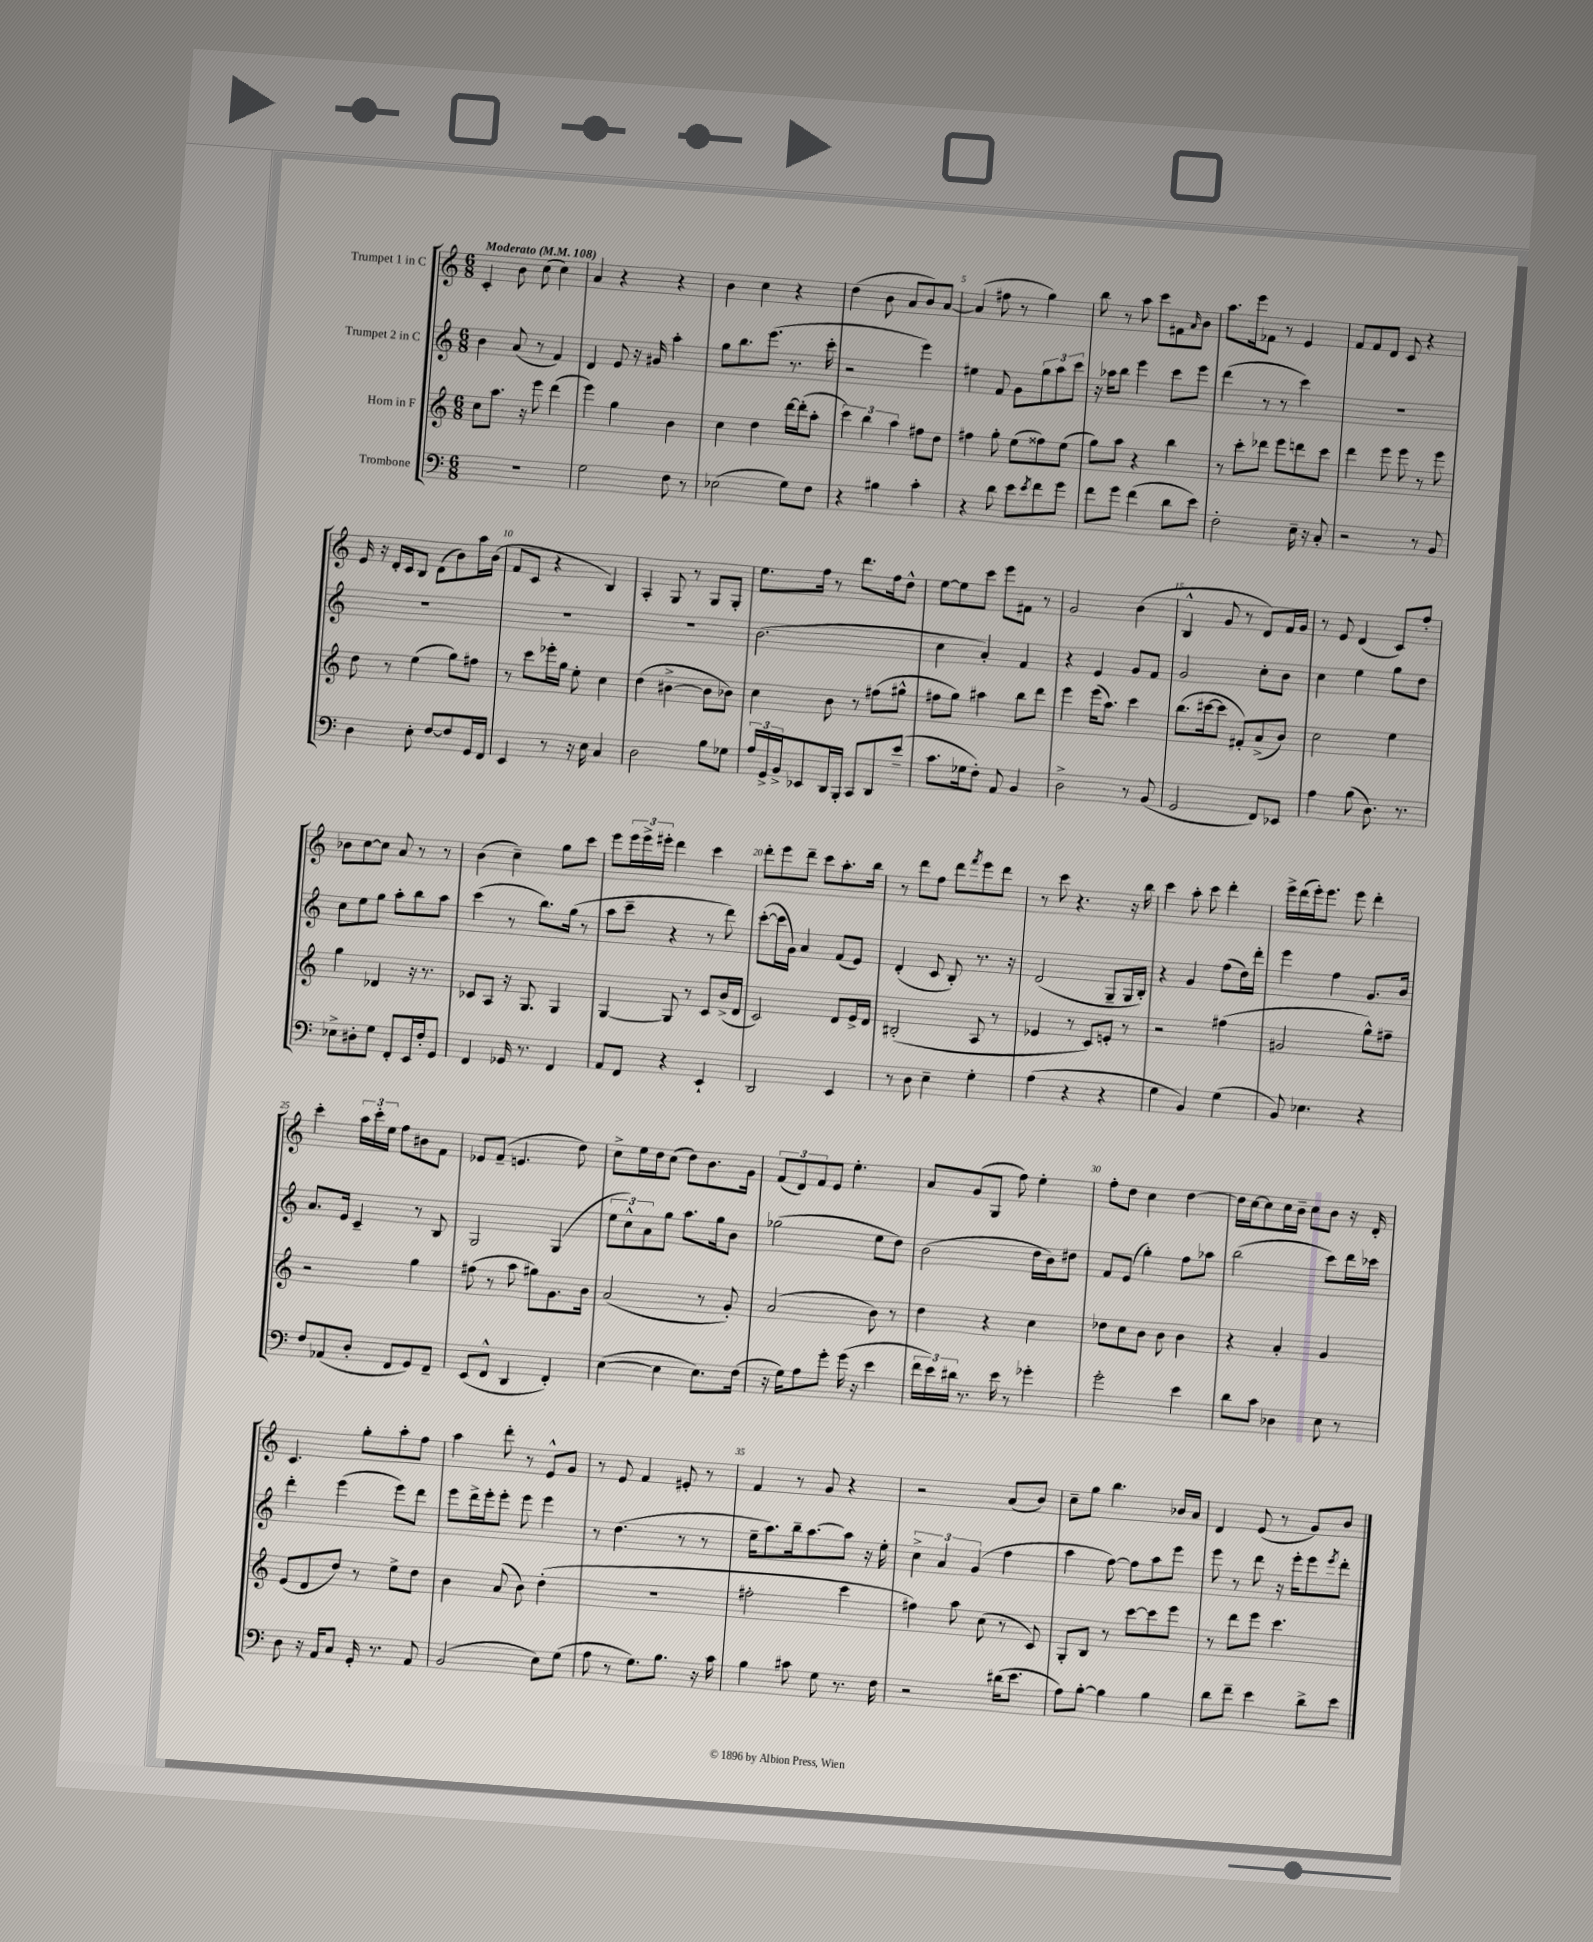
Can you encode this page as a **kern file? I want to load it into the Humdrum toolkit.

**kern	**kern	**kern	**kern
*staff4	*staff3	*staff2	*staff1
*clefF4	*clefG2	*clefG2	*clefG2
*k[]	*k[]	*k[]	*k[]
*M6/8	*M6/8	*M6/8	*M6/8
*MM108	*MM108	*MM108	*MM108
2.r	8cc	4b	4c'
.	8.aa	.	.
.	.	(8a	8b
.	16r	.	.
.	8eee	8r	(8cc
.	(4ddd	4f)	4cc)
=	=	=	=
2G	4eee)	4d	4a
.	4gg	8e	4r
.	.	16r	.
.	.	16g#	.
8F	4b	4aa'	4r
8r	.	.	.
=	=	=	=
(2E-	4cc	8gg	4b
.	.	8.bb	.
.	4dd	.	4cc
.	.	(8.eee	.
8G)	[16ddd	8.r	4r
.	(16ddd']	.	.
8F	8aa'	.	.
.	.	16ccc'	.
=	=	=	=
4r	6ccc)	2r	(4dd
.	6bb	.	.
4B#	.	.	8b
.	6aa	.	.
.	.	.	8a
4c'	8ff#	4eee)	8b)
.	8dd	.	[8a
=	=	=	=
4r	4ff#	4ee#	(4a]
8d	8gg'	8f	8ff#
8e	(8ee	8g	8r
8qe	.	.	.
8f	8ff##)	12gg	4gg)
.	.	12aa	.
8g	(8ee	.	.
.	.	12ccc	.
=	=	=	=
8f	8gg)	16r	8bb
.	.	16aa-	.
8g	8aa	8bb	8r
(4f	4r	4eee	8aa
.	.	.	8ccc
8d	4bb	8ccc	8f#
.	.	.	16qqa
8e)	.	8eee	8b
=	=	=	=
2F'	8r	(4ddd	8.aa
.	8ccc'	.	.
.	.	.	16eee
.	8ddd-	8r	8f-
.	8eee	8r	8r
16E~	8ddd	4ccc)	4e
16r	.	.	.
8C'	8ccc	.	.
=	=	=	=
2r	4ddd	2.r	8f
.	.	.	8f
.	8eee	.	8d
.	8eee	.	8c
8r	8r	.	4r
8BB	8eee	.	.
=	=	=	=
4D	8dd	2.r	16e
.	.	.	16r
.	8r	.	16d'
.	.	.	16c
8E'	(4ee	.	8B
[8F	.	.	(8d
8F]	8gg)	.	8b)
16GG	8ff#	.	16aa
16FF	.	.	(16b
=	=	=	=
4EE	8r	2.r	8f
.	8ccc	.	8c
8r	16eee-'	.	4r
.	16gg	.	.
16r	8ee'	.	.
16E	.	.	.
4C	4cc	.	4B)
=	=	=	=
2D	(4dd	2.r	4A'
.	[4b#^	.	8G
.	.	.	8r
8B	8b#]	.	8G
8G-	8b-)	.	8G'
=	=	=	=
24A	4cc	(2.b	8.ee
24GG^	.	.	.
24BB^	.	.	.
8EE-	.	.	.
.	.	.	16ff
16DD	8b	.	8r
16BBB'	.	.	.
8CC	8r	.	8.ddd
8DD	(8ff#	.	.
.	.	.	16ff
(8e~	8gg#^^	.	8dd^^
=	=	=	=
8.c	8ff#	4cc	[8ee
.	8gg)	.	8ee]
16G-	.	.	.
8F')	4aa#	4a')	8ccc
8AA	.	.	8eee
4BB	8bb	4f	8f#
.	8ddd	.	8r
=	=	=	=
2D^	4eee	4r	2g
.	(16eee	4e	.
.	8.aa)	.	.
8r	4ccc	8g	(4b
(8BB	.	8f	.
=	=	=	=
2GG	(8.bb	2g	4B^^
.	[16ccc#	.	.
.	8ccc#]	.	8g
.	8f#')	.	8r
8FF)	(8a^	8cc'	8d)
8EE-	8b)	8b	16f
.	.	.	16g
=	=	=	=
4A	2cc	4cc	8r
.	.	.	8e
(8B	.	4ee	(4d
8.D)	.	.	.
.	4ee	8gg	8c)
8.r	.	.	.
.	.	8dd	8ff'
=	=	=	=
8E-^	4gg	8cc	8b-
8D#'	.	8ee	[8cc
8G	4d-	8gg	8cc]
8FF'	.	8aa'	8a
16EE	16r	8bb	8r
16F'	8.r	.	.
8GG	.	8aa	8r
=	=	=	=
4FF	8c-	(4ccc	(4b
.	8A	.	.
16GG-	16r	8r	4cc~)
8.r	8.G	.	.
.	.	8.bb)	.
4FF	4G	.	8gg
.	.	(16gg	.
.	.	8r	8ccc
=	=	=	=
8AA	[4G	8aa	8eee
8FF	.	8ccc~	24eee
.	.	.	24eee^
.	.	.	24eee#'
4r	8G]	4r	4ddd
.	8r	.	.
4EE`	8c	8r	4ccc
.	(16b^	8ddd)	.
.	16d	.	.
=	=	=	=
2DD	2c)	([8ccc'	8ddd'
.	.	16ccc]	8eee
.	.	16g)	.
.	.	4a	8ddd~
.	.	.	8ccc
4EE	8d	(8f	8.aa'
.	16e^	8e)	.
.	16d	.	16bb
=	=	=	=
8r	(2B#'	(4d'	8r
8D	.	.	8ddd
4E~	.	8c	8ff
.	.	8B')	8ddd
.	.	.	8qfff
4G'	8A	8.r	8eee
.	8r	.	8ddd
.	.	16r	.
=	=	=	=
(4A	4e-	(2d	8r
.	.	.	8ccc
4r	8r	.	4.r
.	8c)	.	.
4r	8e'	8G~	.
.	8r	16G	16r
.	.	16B')	16bb
=	=	=	=
4G	2r	4r	4ccc
4BB)	.	4g	8aa'
.	.	.	8ccc
(4G	(4ff#	(8ff	4ddd'
.	.	16dd)	.
.	.	16ddd'	.
=	=	=	=
8BB)	2g#	4eee	16eee^
.	.	.	(16ddd
4.E-	.	.	16eee')
.	.	.	8.eee
.	.	4ff	.
.	.	.	8eee
4r	8gg^^)	8.g	4ddd'
.	8ff#~	.	.
.	.	16b	.
=	=	=	=
8F	2r	8.a	4ccc'
(8AA-	.	.	.
.	.	16e	.
8D'	.	4c~	24aa
.	.	.	24ccc'
.	.	.	24ee
8FF	.	.	8ff
8GG)	4gg	8r	8b#
8FF~	.	8B	8f
=	=	=	=
(8EE	(8ff#	2G	8e-
8FF^^	8r	.	(8f~
4DD	8aa	.	4.e
.	8gg#)	.	.
4FF')	8.g	(4G	.
.	.	.	8dd)
.	16b	.	.
=	=	=	=
([4E	(2a	12ee	8cc^
.	.	12cc^^)	.
.	.	.	16ee
.	.	12a	.
.	.	.	16dd
4E]	.	8gg	(8cc
.	.	8.aa	8dd)
8.E)	8r	.	8.b
.	.	16gg	.
.	8g')	8b	.
(16F	.	.	16g
=	=	=	=
16r	(2a	(2gg-	(12f
16G)	.	.	.
.	.	.	12d)
8A	.	.	.
.	.	.	12f
8g'	.	.	8e
(16g	.	.	4.ee'
16r	.	.	.
4e	8b)	8ee	.
.	8r	8dd)	.
=	=	=	=
24f	4dd	(2b	8a
24e)	.	.	.
24d#	.	.	.
8.r	.	.	(8g
.	4r	.	8G
16e	.	.	.
8r	.	.	8ff)
4g-'	4cc	16dd	4ee'
.	.	16b)	.
.	.	8dd#	.
=	=	=	=
2g'	8dd-	8f	8ff'
.	8cc	(8e	8dd
.	8b	4gg')	4cc
.	8b	.	.
4e	4b	8ff	[4dd
.	.	8aa-	.
=	=	=	=
8d	4r	(2bb	16dd]
.	.	.	[16cc
8c	.	.	8cc]
4D-	4a'	.	16cc
.	.	.	16b~
.	.	.	8cc
8E	4g	8ccc)	8b
8r	.	16ddd	16r
.	.	16ccc-	16d'
=	=	=	=
8D	(8e	4ddd'	4.c
16r	8d	.	.
16AA	.	.	.
8C	8dd)	(4eee	.
16GG'	8r	.	8gg'
8.r	.	.	.
.	8ee^	8eee)	8aa'
8AA	8dd	8ddd	8ff
=	=	=	=
(2BB	4b	8eee	4aa
.	.	16ddd^	.
.	.	16eee'	.
.	(8a	8eee'	8ddd'
.	8b)	8eee	8r
8E)	(4dd'	4eee	8e^^
(8G	.	.	8g
=	=	=	=
8A	2.r	8r	8r
8r	.	(4.dd	8e
8.G)	.	.	4f
8.B	.	.	.
.	.	8r	8e#'
16r	.	8r	8r
16c	.	.	.
=	=	=	=
4B	2ff#'	16ee~	4f
.	.	8.aa)	.
8c#	.	16bb~	8r
.	.	[8.aa	.
8G	.	.	8g
8.r	4ccc	8aa]	4r
.	.	16r	.
16F	.	16ee'	.
=	=	=	=
2r	4ff#)	6cc^	2r
.	.	6a	.
.	8aa	.	.
.	.	(6g	.
.	(8cc	.	.
(16d#	8r	4ff	(8a
8.e	.	.	.
.	8c)	.	8b)
=	=	=	=
8A)	8G'	4aa	8cc~
[8B'	8B	.	8gg
4B]	8r	[8ff)	4.bb
.	[8ccc	8ff]	.
4B	8ccc]	8aa	.
.	8eee	8eee	16b-
.	.	.	16a
=	=	=	=
8d	8r	8eee	4d
8f~	8ddd	8r	.
4e	8eee	8ddd	(8e
.	4.ccc	16r	8r
.	.	16eee'	.
8d^	.	8eee	8g)
.	.	8qeee	.
8e	.	8ddd'	8b
==	==	==	==
*-	*-	*-	*-
